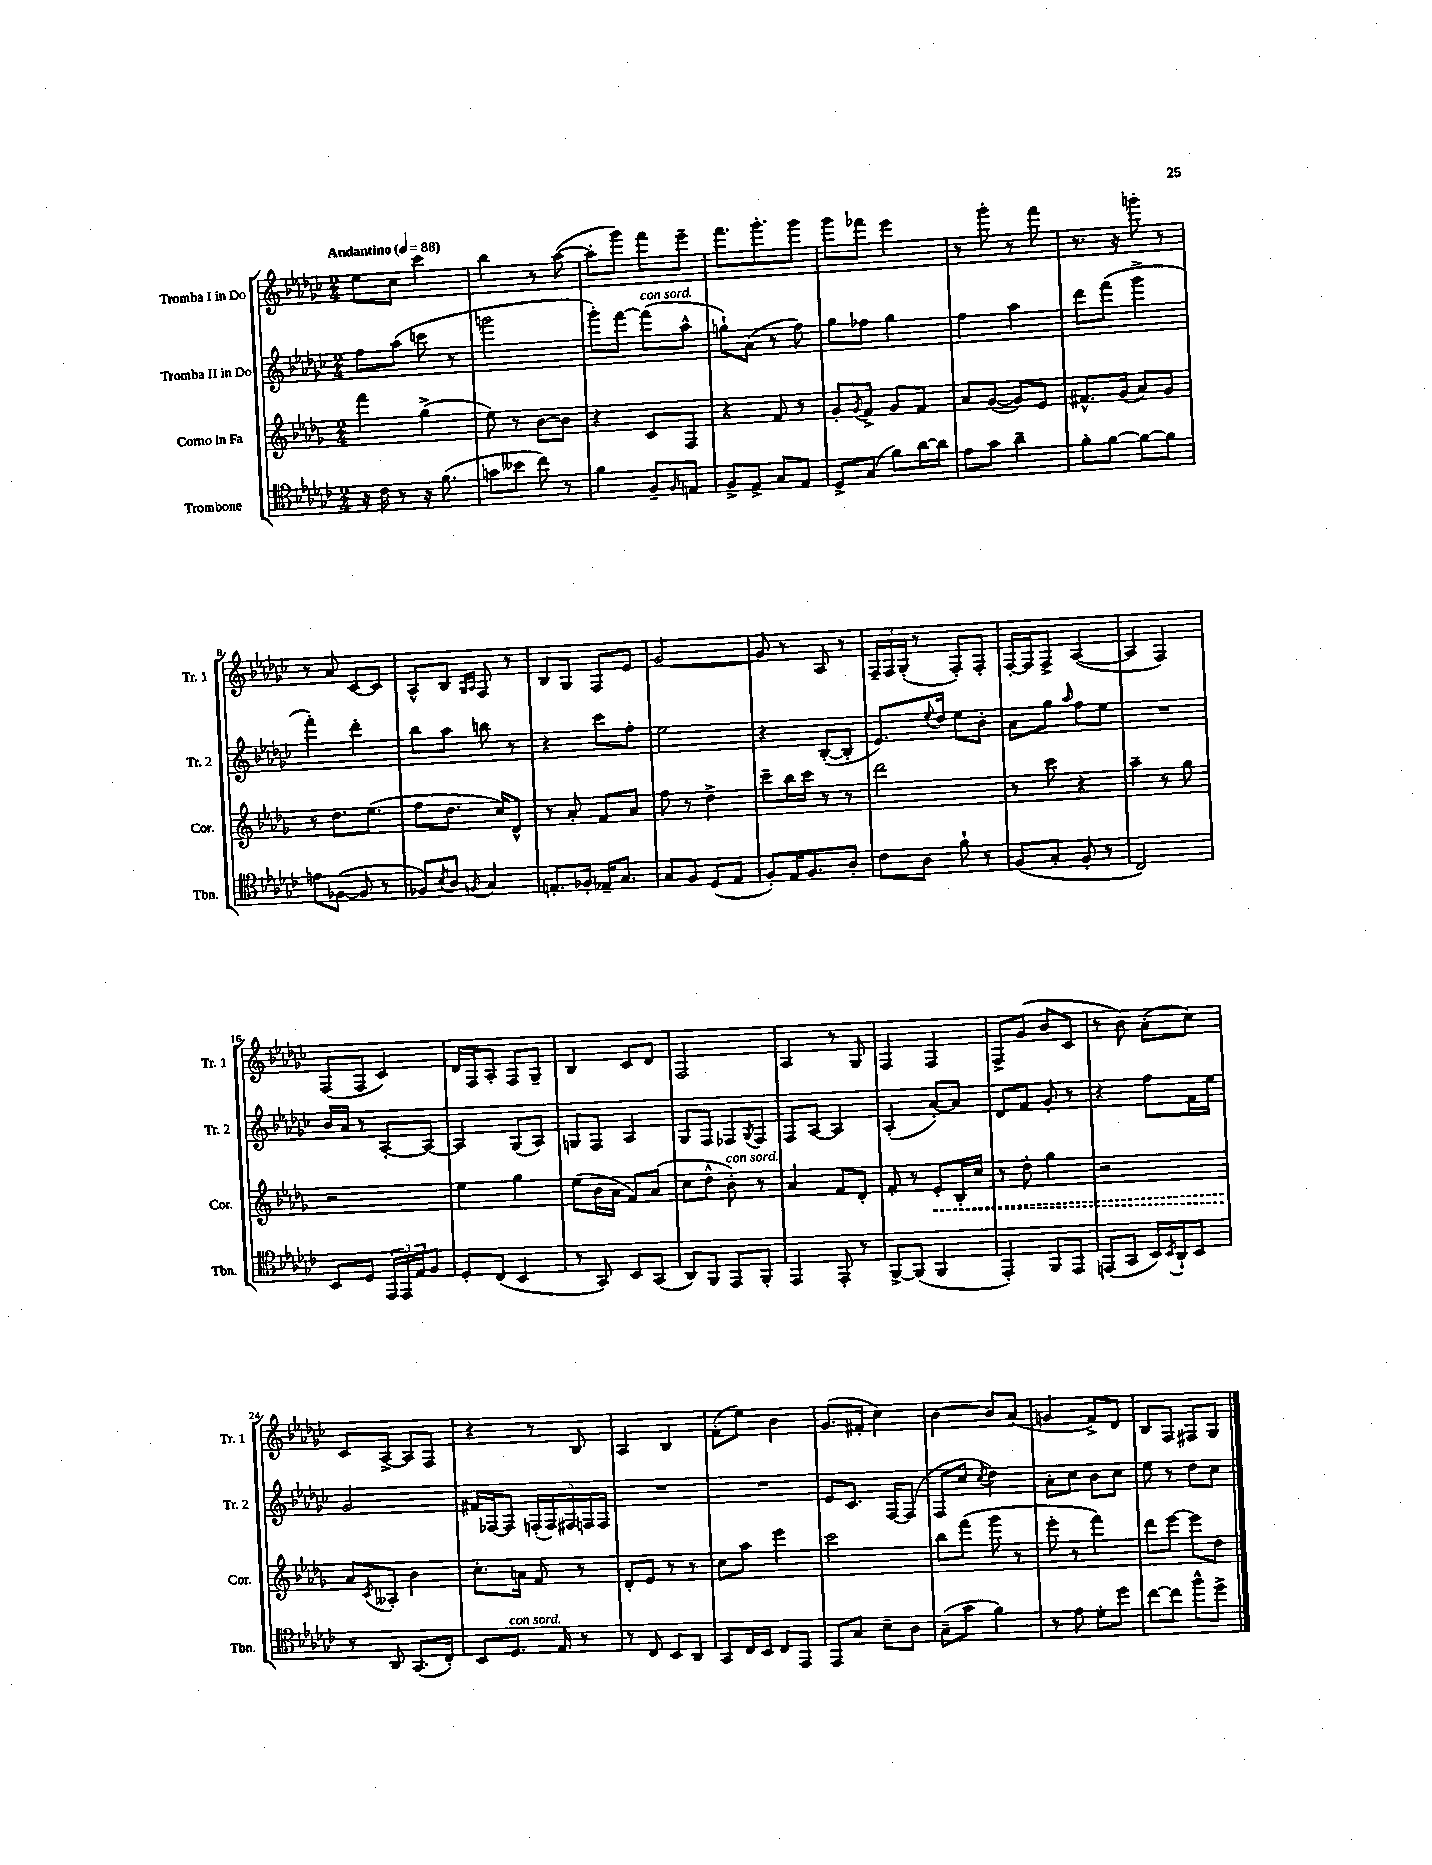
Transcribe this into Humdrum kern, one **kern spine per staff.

**kern	**kern	**dynam	**kern	**kern
*part4	*part3	*part3	*part2	*part1
*staff4	*staff3	*staff3	*staff2	*staff1
*I"Trombone	*I"Corno in Fa	*	*I"Tromba II in Do	*I"Tromba I in Do
*I'Tbn.	*I'Cor.	*	*I'Tr. 2	*I'Tr. 1
*clefC4	*clefG2	*	*clefG2	*clefG2
*k[b-e-a-d-g-c-]	*k[b-e-a-d-g-]	*	*k[b-e-a-d-g-c-]	*k[b-e-a-d-g-c-]
*M2/4	*M2/4	*	*M2/4	*M2/4
*MM88	*MM88	*	*MM88	*MM88
=1	=1	=1	=1	=1
!	!	!	!	!LO:TX:a:B:t=Andantino
16r	4fff\	.	8ff\L	8ee-\L
16c-\	.	.	.	.
8r	.	.	(8aa-\J	8cc-\J
16r	(4gg-^\	.	8cccn\	4ccc-\
(8.f\	.	.	.	.
.	.	.	8r	.
=2	=2	=2	=2	=2
8gn\L	8ee-\)	.	2gggn\	4bb-\
8b--X\J	8r	.	.	.
8cc-\)	[8b-\L	.	.	8r
8r	8b-\J]	.	.	([8aa-\
=3	=3	=3	=3	=3
4f\	4r	.	8ggg-'\L)	8aa-'\L]
.	.	.	[8fff\J	8ggg-\J)
!	!	!	!LO:TX:a:i:t=con sord.	!
8F~/L	8c/L	.	(8fff\L]	8fff\L
16qqF/	.	.	.	.
8En/J	8F/J	.	8aa-^^\J	8eee-~\J
=4	=4	=4	=4	=4
8F^/L	4r	.	8ggn`\L)	8.fff\L
8E-^/J	.	.	(8a-\J	.
.	.	.	.	8.ggg-'\
8G-/L	8f/	.	8r	.
8E-/J	8r	.	8ff\)	8ggg-\J
=5	=5	=5	=5	=5
8D-^/L	8g-'/L	.	8gg-\L	8ggg-\L
.	8qg-/	.	.	.
(8G-/J	8f^/J	.	8ff-X\J	8fff-X\J
8f\L)	8g-/L	.	4gg-\	4eee-\
[16a-\L	8f/J	.	.	.
16a-\JJ]	.	.	.	.
=6	=6	=6	=6	=6
8e-\L	8a-/L	.	4ff\	8r
8g-\J	([8g-/J	.	.	8ggg-'\
4a-~\	8g-/L])	.	4aa-\	8r
.	8e-/J	.	.	8fff\
=7	=7	=7	=7	=7
8f'\L	8.f#X^^/L	.	8ddd-\L	8.r
[8f\J	.	.	(8fff\J	.
.	(16g-/Jk	.	.	16r
8f\L_	8a-/L)	.	4ggg-^\	8gggn'\
8f\J]	8g-/J	.	.	8r
!!LO:LB:g=z
=8	=8	=8	=8	=8
8en\L	8r	.	4fff'\)	8r
([8F-X\J	8.dd-\L	.	.	8a-/
8F-/]	.	.	4ddd-'\	[8c-/L
.	(8.ee-\J	.	.	.
8r	.	.	.	8c-/J]
=9	=9	=9	=9	=9
8F-X/L)	8ff\L	.	8bb-\L	8A-^^/L
8qB-/	.	.	.	.
8A-/J	8.dd-\J	.	8aa-\J	8B-/J
.	.	.	.	16qqG-/LL
8qFn/	.	.	.	16qqA-/JJ
4G-/	.	.	8bbn\	8F/
.	16cc/KL)	.	.	.
.	8d-^^/J	.	8r	8r
=10	=10	=10	=10	=10
8.En'/L	8r	.	4r	8B-/L
.	8a-'/	.	.	8G-/J
16F-X'/Jk	.	.	.	.
16E-X~/KL	8f/L	.	8ccc-\L	8F/L
8.G-/J	.	.	.	.
.	8a-/J	.	8ff'\J	8e-/J
=11	=11	=11	=11	=11
8G-/L	8ff\	.	2ee-\	[2g-/
8F/J	8r	.	.	.
(8D-/L	4dd-^\	.	.	.
8E-/J	.	.	.	.
=12	=12	=12	=12	=12
8F'/L)	8ccc~\L	.	4r	8g-/]
16E-/K	16bb-\L	.	.	8r
8.F/	16ccc\JJ	.	.	.
.	8r	.	([8B-'/L	8A-/
8A-'/J	8r	.	8B-'/J]	8r
=13	=13	=13	=13	=13
8c-\L	2ddd-\	.	8.e-/L)	24F~/LL
.	.	.	.	24F/
.	.	.	.	(24G-'/JJ
8A-\J	.	.	.	8r
.	.	.	8qqee-/	.
.	.	.	16dd-/Jk	.
8f`\	.	.	8ee-\L	8F'/L)
8r	.	.	8b-'\J	8F'/J
=14	=14	=14	=14	=14
(8F/L	8r	.	8a-\L	[16F'/LL
.	.	.	.	16F/J]
8G-'/J	8ccc\	.	8gg-\J	8F^/J
.	.	.	16qqaa-/	.
8F'/	4r	.	8ff\L	([4A-/
8r	.	.	8ee-\J	.
=15	=15	=15	=15	=15
2C-/)	4aa-~\	.	2r	4A-/]
.	8r	.	.	4F/)
.	8gg-\	.	.	.
!!LO:LB:g=z
=16	=16	=16	=16	=16
8BB-/L	2r	.	16b-/LL	(8F/L
.	.	.	16a-/JJ	.
8D-/J	.	.	8r	8F/J
24EE-/LL	.	.	[8A-'/L	4c-/)
24EE-/	.	.	.	.
24E-/J	.	.	.	.
8F/J	.	.	8A-/J_	.
=17	=17	=17	=17	=17
8D-'/L	4ee-\	.	4A-/]	16d-/LL
.	.	.	.	16F/J
(8C-/J	.	.	.	8A-'/J
4BB-/	4gg-\	.	(8G-/L	8F/L
.	.	.	8A-/J)	8G-~/J
=18	=18	=18	=18	=18
8r	(8ee-\L	.	8Gn/L	4B-/
8GG-/)	16b-\L	.	8F/J	.
.	16a-\JJ	.	.	.
8BB-/L	8f/L)	.	4A-/	8c-/L
(8GG-/J	(8a-/J	.	.	8d-/J
=19	=19	=19	=19	=19
8AA-/L)	8cc\L	.	8G-/L	2F/
8FF/J	8dd-^^\J	.	8F/J	.
!	!LO:TX:a:i:t=con sord.	!	!	!
8EE-/L	8b-'\)	.	8F-X/L	.
.	.	.	8qG-/	.
8FF'/J	8r	.	8F-/J	.
=20	=20	=20	=20	=20
4EE-/	4a-/	.	8F/L	4A-/
.	.	.	[8A-/J	.
8EE-'/	8f/L	.	4A-/]	8r
8r	8d-'/J	.	.	8G-/
=21	=21	=21	=21	=21
[8FF^/L	8f'/	.	(4A-'/	4F/
(8FF/J]	8r	.	.	.
!	!	!LO:HP:b	!	!
4FF/	8e-'/L	<	[8a-'/L)	4F/
.	16B-'/L	.	8a-/J]	.
.	16cc/JJ	.	.	.
=22	=22	=22	=22	=22
4EE-'/)	8r	.	8d-/L	8F^/L
.	8dd-'\	.	8f/J	(8g-/J
8FF/L	4gg-\	.	8g-'/	8b-/L
8EE-/J	.	.	8r	8c-/J
=23	=23	=23	=23	=23
(8EEn/L	2r	.	4r	8r
8GG-/J	.	.	.	8b-\)
16BB-/LL)	.	.	8ff\L	(8a-'\L
8qBB-/	.	.	.	.
16AA-`/J	.	.	.	.
8BB-/J	.	.	16f\L	8cc-\J)
.	.	.	16ee-\JJ	.
!!LO:LB:g=z
=24	=24	=24	=24	=24
8r	8a-/L	.	2g-/	8c-/L
.	8qc/	.	.	.
8AA-/	8A--X'/J	[	.	[8A-^/J
(8.GG-/L	4b-\	.	.	8A-/L]
.	.	.	.	8F/J
16C-'/Jk)	.	.	.	.
=25	=25	=25	=25	=25
8BB-/L	8.cc'\L	.	16f#X/LL	4r
.	.	.	[16F-X/J	.
!LO:TX:a:i:t=con sord.	!	!	!	!
8.D-/J	.	.	8F-/J]	.
.	16an\Jk	.	.	.
.	8f/	.	(20Fn'/LL	8r
.	.	.	20F/)	.
16E-/	.	.	.	.
.	.	.	20F#X/	.
8r	8r	.	.	8B-/
.	.	.	20Fn/	.
.	.	.	20F/JJ	.
=26	=26	=26	=26	=26
8r	8d-'/L	.	2r	4A-/
8C-/	8e-/J	.	.	.
8BB-/L	8r	.	.	4B-/
8AA-/J	8r	.	.	.
=27	=27	=27	=27	=27
8GG-/L	8cc\L	.	2r	(8f'\L
16C-/L	8aa-\J	.	.	8ee-\J)
16BB-/JJ	.	.	.	.
8C-/L	4eee-\	.	.	4b-\
8EE-/J	.	.	.	.
=28	=28	=28	=28	=28
8EE-/L	2ccc\	.	8e-/L	(8.g-/L
8G-/J	.	.	8.c-/J	.
.	.	.	.	16f#X'/Jk
8B-~\L	.	.	.	4cc-\)
.	.	.	[16F/KL	.
8A-\J	.	.	(8F/J]	.
=29	=29	=29	=29	=29
(8G-~\L	8bb-\L	.	8F/L	[4b-\
8g-\J	(8fff\J	.	8cc-/J	.
.	.	.	8qcc-/	.
4f\)	8ggg-\	.	4dd-\)	8b-/L]
.	8r	.	.	(8a-/J
=30	=30	=30	=30	=30
8r	8eee-'\	.	8a-'\L	4gn/
8e-\	8r	.	8cc-\J	.
8d-'\L	4fff\)	.	8b-\L	8f^/L)
8dd-\J	.	.	8cc-\J	8d-/J
=31	=31	=31	=31	=31
[8cc-\L	8ddd-\L	.	8ee-\	8B-/L
8cc-\J]	[8eee-\J	.	8r	8F/J
8ff^^\L	8eee-\L]	.	8dd-\L	8F#X/L
8dd-^\J	8dd-\J	.	8cc-\J	8G-/J
==	==	==	==	==
*-	*-	*-	*-	*-
